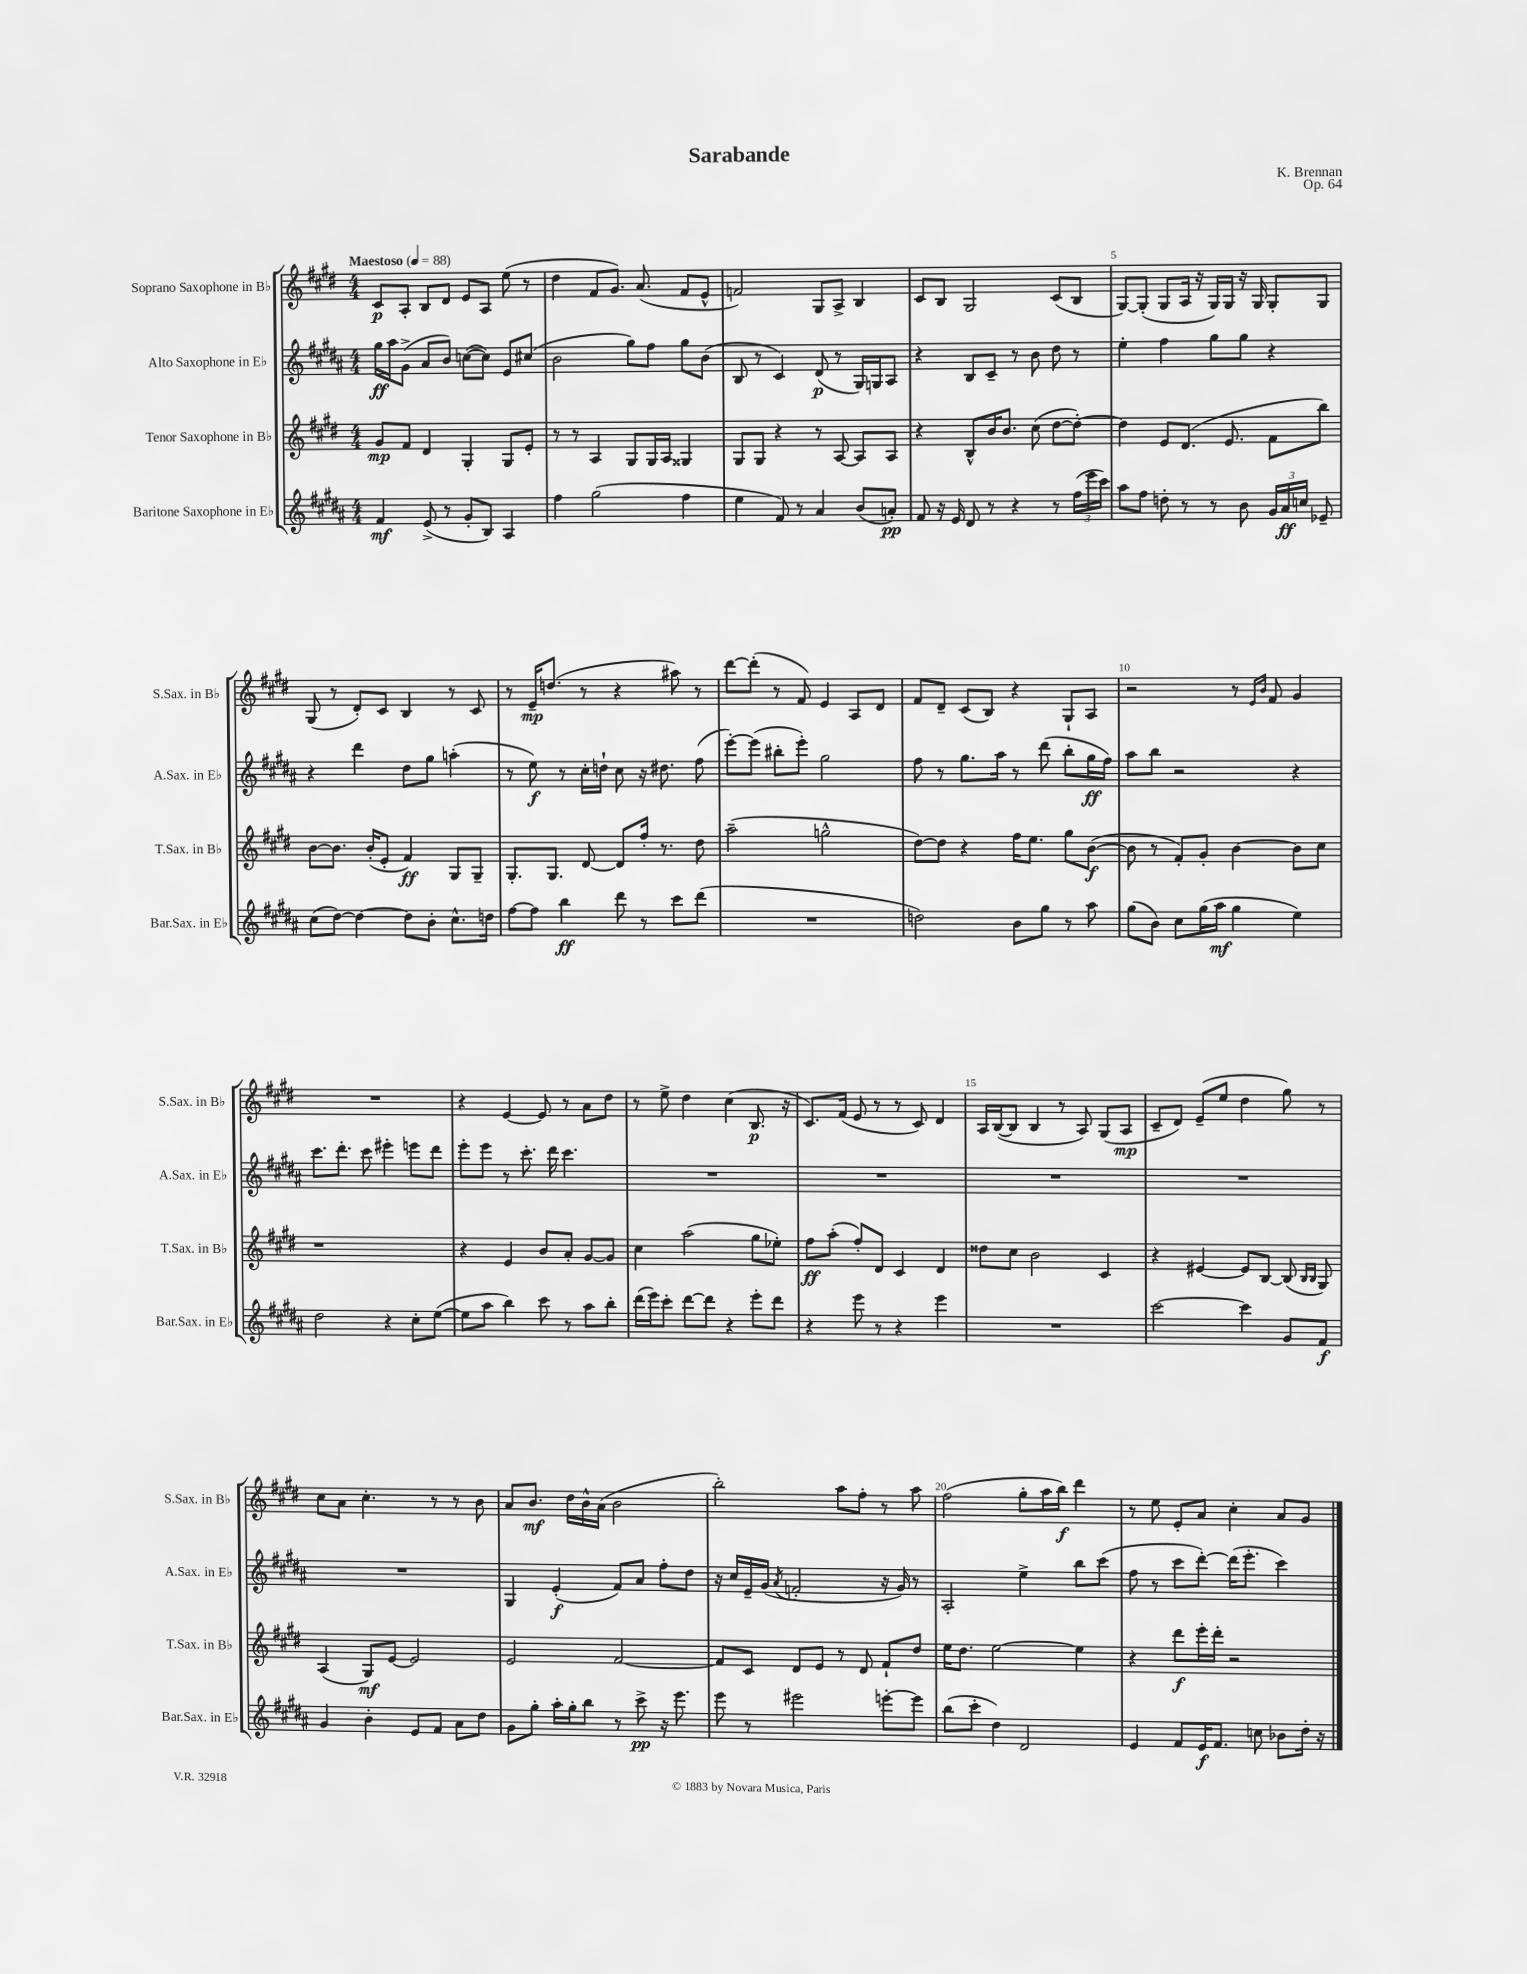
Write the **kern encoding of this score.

**kern	**kern	**kern	**kern
*staff4	*staff3	*staff2	*staff1
*clefG2	*clefG2	*clefG2	*clefG2
*k[f#c#g#d#a#]	*k[f#c#g#d#]	*k[f#c#g#d#a#]	*k[f#c#g#d#]
*M4/4	*M4/4	*M4/4	*M4/4
*MM88	*MM88	*MM88	*MM88
4f#	8g#	16gg#	8c#
.	.	16aa#	.
.	8f#	(8g#^	8A'
(8e^	4d#	8a#	8B
8r	.	8b)	8d#
8g#'	4G#'	([8cc	8e
8B)	.	8cc])	8A
4A#	8G#	8e	(8ee
.	8e'	(8cc#	8r
=	=	=	=
4ff#	8r	2b	4dd#
.	8r	.	.
(2gg#	4A	.	8f#
.	.	.	8.g#)
.	8G#	8gg#)	.
.	.	.	(8.a
.	16G#	8ff#	.
.	16A	.	.
4ff#	4G##	8gg#	8f#
.	.	(8b	8e^^
=	=	=	=
4ee	8G#	8B	2f)
.	8G#	8r	.
8f#)	4r	4c#)	.
8r	.	.	.
4a#	8r	(8d#	8G#
.	[8A	8r	8A^
(8b	8A]	16G#)	4B
.	.	16G	.
8a')	8A	8A#	.
=	=	=	=
8f#	4r	4r	8c#
16r	.	.	8B
16e	.	.	.
8d#	8B^^	8B	2G#
8r	16b	8c#~	.
.	8.b	.	.
4r	.	8r	.
.	(8cc#	8b	.
8r	[8dd#	8dd#	(8c#
(24ff#	8dd#'_)	8r	8B
24eee	.	.	.
24ccc#)	.	.	.
=	=	=	=
8aa#	4dd#]	4ee'	[8G#)
8ff#	.	.	(8G#']
8dd'	8e	4ff#	8G#
8r	(8.d#	.	16A
.	.	.	16r
8r	.	8gg#	16G#)
.	8.e	.	16G#
8b	.	8gg#	16r
.	.	.	16G#
24g#	8f#	4r	8G#'
24a#	.	.	.
24cc	.	.	.
8e-~	8bb)	.	8G#
=	=	=	=
(8cc#	[8b	4r	(8G#
[8dd#)	8.b]	.	8r
4dd#_	.	4ddd#	8d#')
.	(16b'	.	.
.	8e'	.	8c#
8dd#]	4f#)	8dd#	4B
8b'	.	8gg#	.
8.cc#^^	8G#	(4aa'	8r
.	8G#~	.	8c#
16dd	.	.	.
=	=	=	=
[8ff#	8.G#'	8r	8r
8ff#]	.	8ee)	16e~
.	8.G#	.	(8.dd
4bb	.	8r	.
.	[8d#	16cc#'	8r
.	.	16dd`	.
8ddd#	8d#]	8cc#	4r
8r	16ff#'	16r	.
.	8.r	8.dd#	.
8ccc#	.	.	8aa#)
(8ddd#	8dd#	(8ff#	8r
=	=	=	=
1r	(2aa~	[8eee')	[8ddd#
.	.	(8eee]	(8ddd#']
.	.	8bb#'	8r
.	.	8eee')	8f#)
.	2gg^^	2gg#	4e
.	.	.	8A
.	.	.	8d#
=	=	=	=
2dd)	[8dd#)	8ff#	8f#
.	8dd#]	8r	8d#~
.	4r	8.gg#	(8c#
.	.	.	8B)
.	.	16aa#	.
8b	16ff#	8r	4r
.	8.ee	.	.
8gg#	.	(8ddd#	.
8r	8gg#	8bb'	8G#`
8aa#	([8b	16gg#	8A
.	.	16ff#)	.
=	=	=	=
(8gg#	8b]	8aa#	2r
8b)	8r	8bb	.
8cc#	8f#')	2r	.
(16gg#	8g#'	.	.
16aa#	.	.	.
4gg#	[4b	.	8r
.	.	.	16qqe
.	.	.	16qqb
.	.	.	8f#
4ee)	8b]	4r	4g#
.	8cc#	.	.
=	=	=	=
2dd#	1r	8.ccc#	1r
.	.	8.ddd#'	.
.	.	8ccc#	.
4r	.	4eee#'	.
8cc#'	.	8eee	.
([8ee	.	8ddd#	.
=	=	=	=
8ee]	4r	8eee'	4r
8aa#	.	8eee	.
4bb)	4e	8r	[4e
.	.	8.ccc#'	.
8ccc#	8b	.	8e]
.	.	16ddd#	.
8r	8a'	4.ccc#	8r
8aa#	[8g#	.	8a
8bb'	8g#]	.	8dd#
=	=	=	=
(16ddd#	4cc#	1r	8r
16eee)	.	.	.
8ccc#'	.	.	8ee^
[8ddd#	(2aa	.	4dd#
8ddd#]	.	.	.
4r	.	.	(4cc#
8eee'	8gg#	.	8.B
8ddd#	8ee-')	.	.
.	.	.	16r
=	=	=	=
4r	8ff#	1r	8.c#)
.	(8aa'	.	.
.	.	.	(16f#
8eee	8ff#')	.	8e
8r	8d#	.	8r
4r	4c#	.	8r
.	.	.	8c#)
4eee	4d#	.	4d#
=	=	=	=
1r	8dd##	1r	16A
.	.	.	([16B
.	8cc#	.	8B]
.	2b	.	4B
.	.	.	8r
.	.	.	8A)
.	4c#	.	(8G#
.	.	.	8A
=	=	=	=
[2ccc#	4r	1r	8c#~
.	.	.	8d#)
.	[4e#	.	(8e~
.	.	.	8ee
4ccc#]	8e#]	.	4dd#
.	[8B	.	.
8g#	(8B]	.	8gg#)
.	16qqB	.	.
.	16qqB	.	.
8f#	8G#)	.	8r
=	=	=	=
4g#	(4A	1r	8cc#
.	.	.	8a
4b'	8G#)	.	4.cc#'
.	[8e	.	.
8e	2e]	.	.
8f#	.	.	8r
8a#	.	.	8r
8dd#	.	.	8b
=	=	=	=
8g#	2e	4G#	8a
8gg#'	.	.	8.b
16aa#'	.	(4e'	.
16gg#'	.	.	16dd#
8bb	.	.	16b^^
.	.	.	(16a
8r	[2f#	8f#)	2b
8ccc#^	.	8a#	.
16r	.	8ff#'	.
8.eee	.	.	.
.	.	8dd#	.
=	=	=	=
8eee	8f#]	16r	2bb')
.	.	16cc#	.
8r	8c#	16e~	.
.	.	(16g#	.
.	.	8qa#	.
2eee#	8d#	2f'	.
.	8e	.	.
.	8r	.	8aa
.	8d#	.	8ff#'
[8eee'	8f#`	16r	8r
.	.	16g#)	.
8eee]	8dd#	8r	8aa
=	=	=	=
(8bb	16ee	2A#'	(2ff#
.	8.dd#	.	.
8ccc#'	.	.	.
4dd#)	[2ee	.	.
2d#	.	4ee^	8gg#'
.	.	.	16aa
.	.	.	16bb)
.	4ee]	8bb	4ddd#
.	.	(8ccc#	.
=	=	=	=
4e	4r	8ff#	8r
.	.	8r	8ee
8f#	8ddd#	8ccc#	8e'
16e	16eee'	[8ddd#')	8a
8.f#	16ddd#'	.	.
.	2r	(16ddd#]	4cc#'
.	.	8.eee'	.
8cc	.	.	.
8b-	.	4ccc#)	8a
16dd#'	.	.	8g#
16r	.	.	.
==	==	==	==
*-	*-	*-	*-
